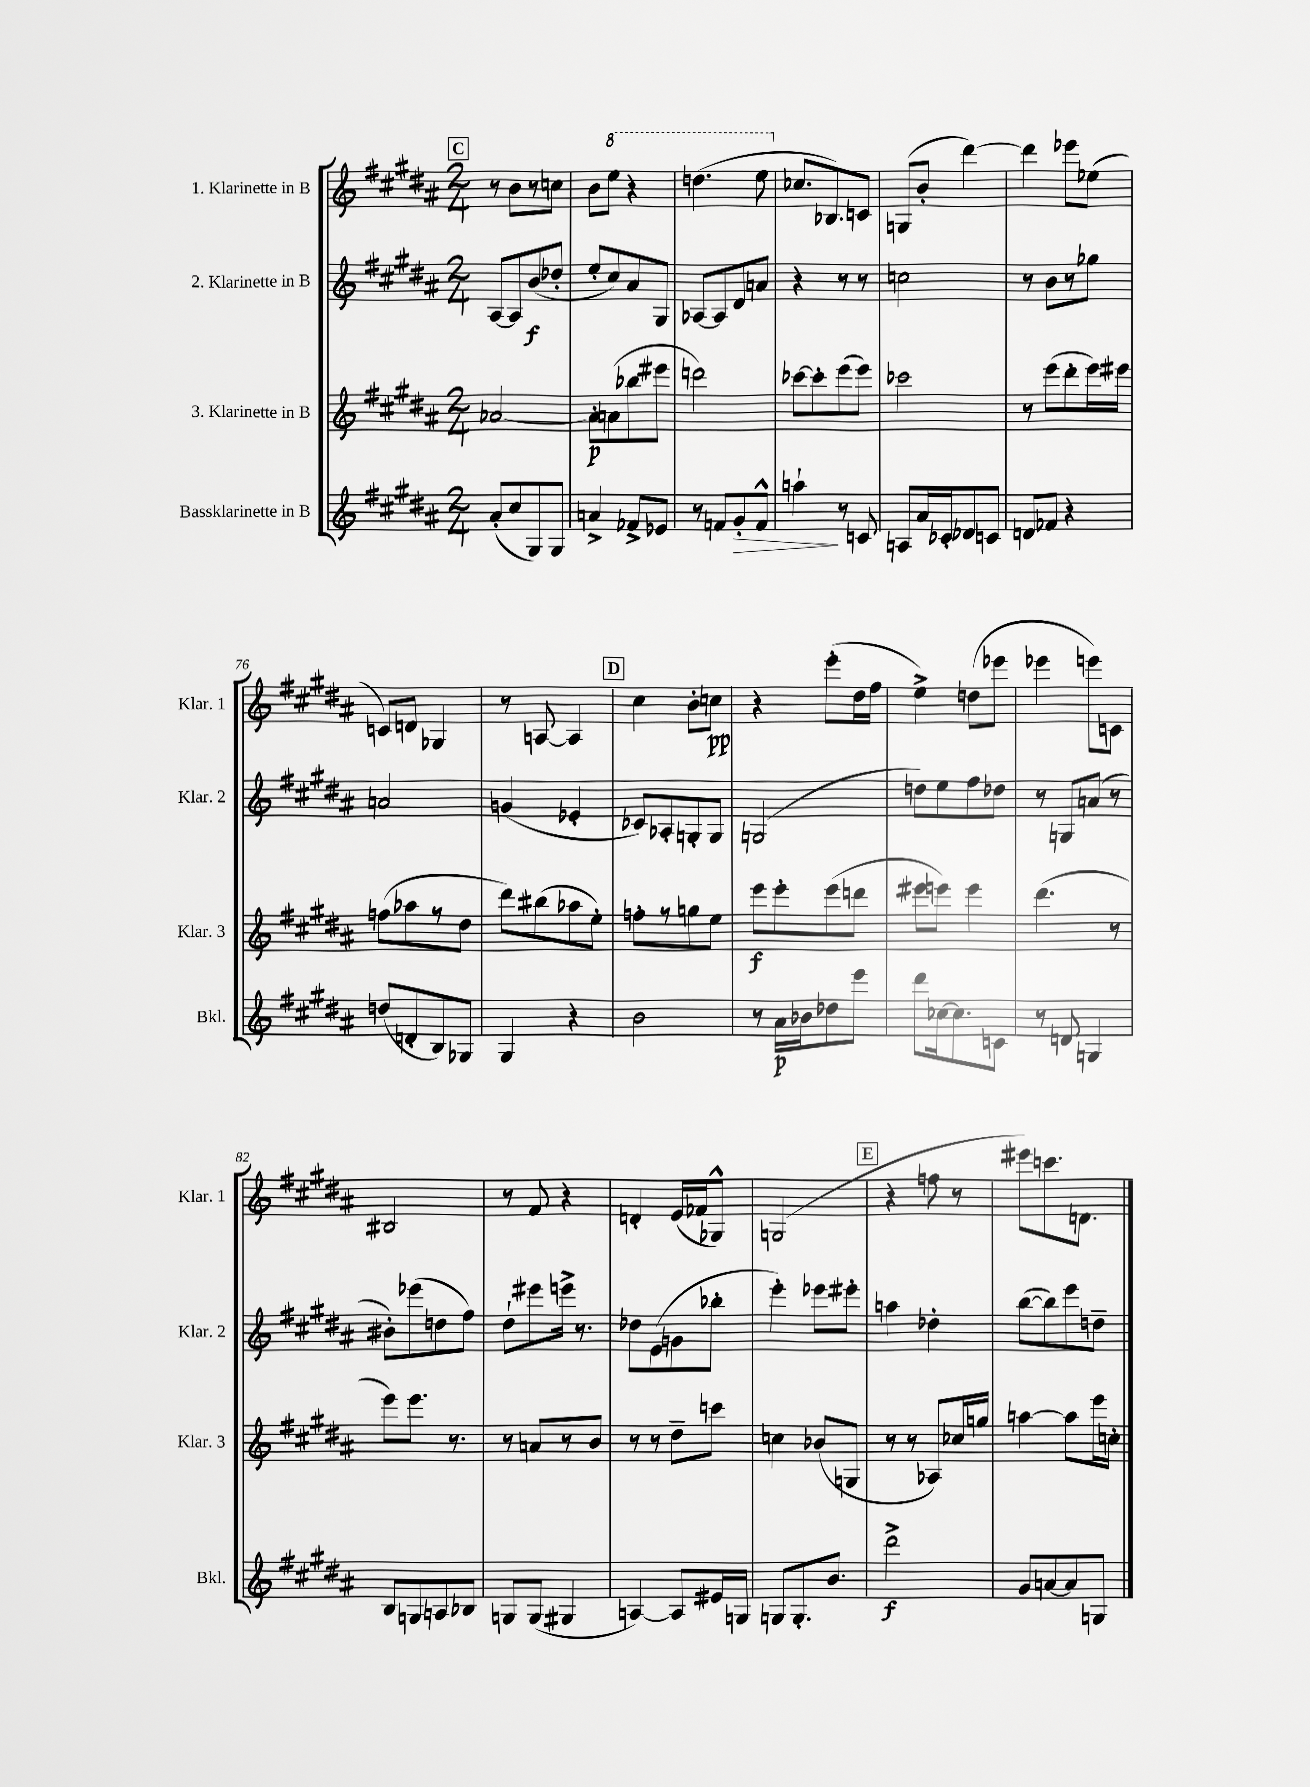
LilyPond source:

<<
\new StaffGroup <<
\new Staff = "s0" \with { instrumentName = "1. Klarinette in B" shortInstrumentName = "Klar. 1" } {
    \clef treble \key b \major \numericTimeSignature \time 2/4
    \autoBeamOff \mark \markup { \box "C" } r8 b'8[ r8 c''8] |
    b'8[ \ottava #1 e'''8] r4 |
    d'''4.( e'''8 \ottava #0 |
    ces''8.[ bes8.) c'8] |
    g8[( b'8]-. dis'''4~) |
    dis'''4 ees'''8[ ees''8]( |
    c'8[) d'8] ges4 |
    r8 a8~ a4 |
    \mark \markup { \box "D" } cis''4 b'8[-. c''8]\pp |
    r4 e'''8[-.( dis''16 fis''16] |
    e''4->) d''8[( ees'''8] |
    ees'''4 e'''8[) c'8] |
    bis2 |
    r8 fis'8 r4 |
    d'4-. e'16[( fes'16 ges8]-^) |
    g2( |
    \mark \markup { \box "E" } r4 f''8 r8 |
    eis'''8[) c'''8. d'8.] \bar "|." |
}
\new Staff = "s1" \with { instrumentName = "2. Klarinette in B" shortInstrumentName = "Klar. 2" } {
    \clef treble \key b \major \numericTimeSignature \time 2/4
    \autoBeamOff \mark \markup { \box "C" } ais8[~ ais8 b'8\f( des''8]-. |
    e''8[-. cis''8) ais'8 gis8] |
    aes8[~ aes8 dis'8 a'8] |
    r4 r8 r8 |
    c''2 |
    r8 b'8[ r8 ges''8] |
    a'2 |
    g'4( ees'4-. |
    \mark \markup { \box "D" } ces'8[) aes8-. g8-. g8] |
    g2( |
    d''8[) e''8 fis''8 des''8] |
    r8 g8[ a'8]( r8 |
    bis'8[-.) ees'''8( d''8 fis''8]) |
    dis''8[-! eis'''8 e'''16]-> r8. |
    des''8[ e'8( g'8 bes''8]-. |
    e'''4-.) ees'''8[ eis'''8]-. |
    \mark \markup { \box "E" } a''4 des''4-. |
    b''8[~( b''8) e'''8 d''8]-- \bar "|." |
}
\new Staff = "s2" \with { instrumentName = "3. Klarinette in B" shortInstrumentName = "Klar. 3" } {
    \clef treble \key b \major \numericTimeSignature \time 2/4
    \autoBeamOff \mark \markup { \box "C" } aes'2~ |
    aes'8[-.\p a'8( bes''8 eis'''8] |
    d'''2) |
    ces'''8[~ ces'''8-. e'''8( e'''8]) |
    ces'''2 |
    r8 e'''8[( dis'''8-. e'''16) eis'''16] |
    f''8[( aes''8 r8 dis''8] |
    dis'''8[) bis''8( aes''8 e''8]-.) |
    \mark \markup { \box "D" } f''8[-. r8 g''8 e''8] |
    e'''8[\f e'''8-. e'''8( d'''8] |
    eis'''8[ e'''8]) e'''4 |
    dis'''4.( r8 |
    e'''8[) e'''8.] r8. |
    r8 a'8[ r8 b'8] |
    r8 r8 dis''8[-- c'''8] |
    c''4 bes'8[( g8] |
    \mark \markup { \box "E" } r8 r8 aes8[) ces''16 g''16] |
    a''4~ a''8[ e'''16 c''16]-. \bar "|." |
}
\new Staff = "s3" \with { instrumentName = "Bassklarinette in B" shortInstrumentName = "Bkl." } {
    \clef treble \key b \major \numericTimeSignature \time 2/4
    \autoBeamOff \mark \markup { \box "C" } ais'8[-.( cis''8 gis8) gis8] |
    a'4-> fes'8[-> ees'8] |
    r8 f'8[ gis'8-.\> f'8]-^ |
    a''4-!\! r8 c'8 |
    a8[ ais'16 ces'16-. des'8 c'8] |
    d'8[ fes'8] r4 |
    d''8[( d'8-. b8) ges8] |
    gis4 r4 |
    \mark \markup { \box "D" } b'2 |
    r8 ais'16[\p bes'16 des''8 e'''8] |
    dis'''8[ ces''16~ ces''8. c'8] |
    r8 d'8 g4 |
    b8[ g8 a8 bes8] |
    g8[ g8]( gis4 |
    a4~) a8[ eis'16 g16] |
    g8[ g8.-. b'8.] |
    \mark \markup { \box "E" } dis'''2->\f |
    gis'8[ a'8~ a'8 g8] \bar "|." |
}
>>
>>
\layout { \context { \Score currentBarNumber = #70 } }
